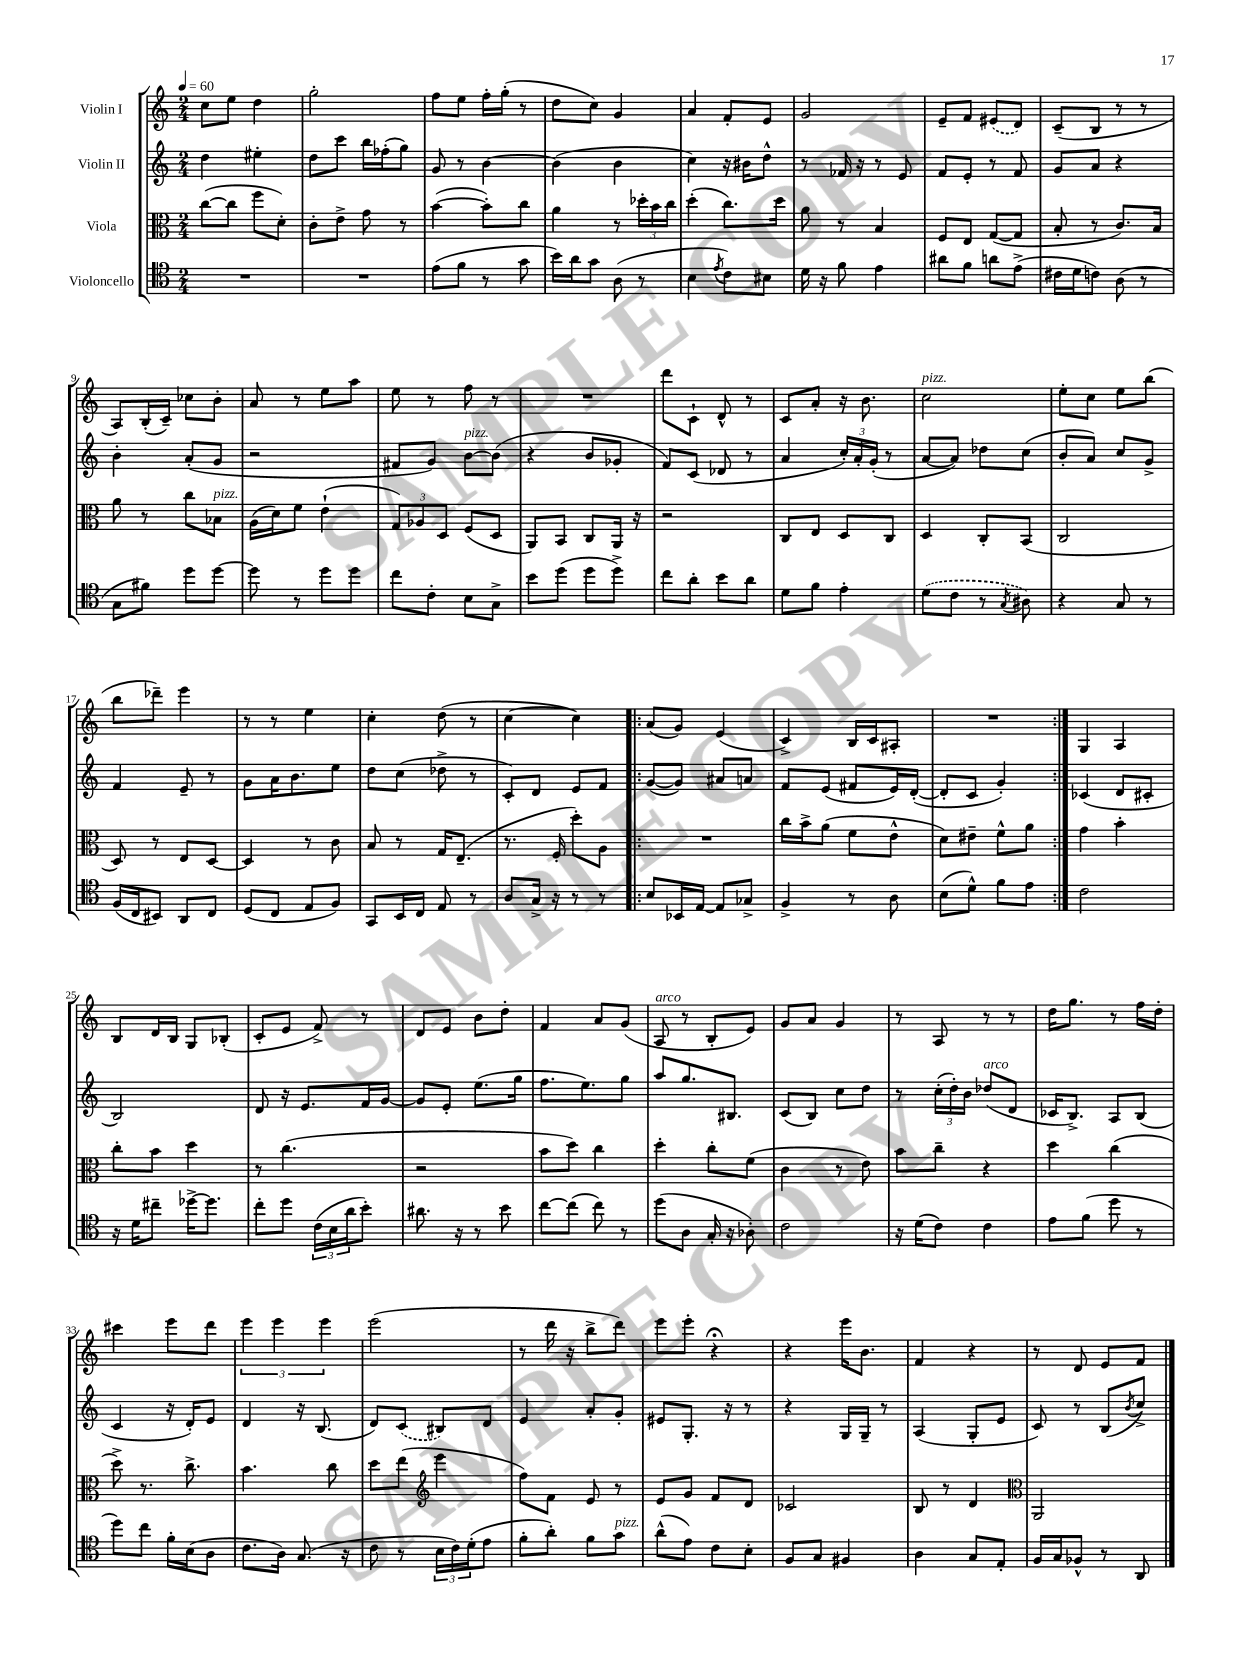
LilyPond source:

<<
\new StaffGroup <<
\new Staff = "s0" \with { instrumentName = "Violin I" } {
    \clef treble \key c \major \numericTimeSignature \time 2/4 \tempo 4 = 60
    c''8 e''8 d''4 |
    g''2-. |
    f''8 e''8 f''16-. g''16-.( r8 |
    d''8 c''8) g'4 |
    a'4 f'8-. e'8 |
    g'2 |
    e'8-- f'8 \once \slurDashed eis'8( d'8) |
    c'8--( b8 r8 r8 |
    a8) b16-.( c'16--) ces''8 b'8-. |
    a'8 r8 e''8 a''8 |
    e''8 r8 f''8 r8 |
    R2 |
    d'''8 c'8-! d'8-^ r8 |
    c'8 a'8-. r16 b'8. |
    c''2^\markup { \italic "pizz." } |
    e''8-. c''8 e''8 b''8( |
    b''8 des'''8--) e'''4 |
    r8 r8 e''4 |
    c''4-. d''8( r8 |
    c''4~ c''4) |
    \repeat volta 2 { a'8( g'8) e'4( |
    c'4->) b16 c'16 ais8-. |
    R2 | }
    g4 a4 |
    b8 d'16 b16 g8 bes8-.( |
    c'8-. e'8 f'8->) r8 |
    d'8 e'8 b'8 d''8-. |
    f'4 a'8 g'8( |
    a8^\markup { \italic "arco" } r8 b8-. e'8) |
    g'8 a'8 g'4 |
    r8 a8 r8 r8 |
    d''16 g''8. r8 f''16 d''16-. |
    cis'''4 e'''8 d'''8 |
    \tuplet 3/2 { e'''4 e'''4 e'''4 } |
    e'''2( |
    r8 d'''16 r16 b''8-> d'''8) |
    e'''8 e'''8-. r4\fermata |
    r4 e'''16 b'8. |
    f'4 r4 |
    r8 d'8 e'8 f'8 \bar "|." |
}
\new Staff = "s1" \with { instrumentName = "Violin II" } {
    \clef treble \key c \major \numericTimeSignature \time 2/4
    d''4 eis''4-. |
    d''8 c'''8 b''16 fes''16-.( g''8) |
    g'8 r8 b'4~ |
    b'4( b'4 |
    c''4) r16 bis'16 d''8-^ |
    r8 fes'16 r16 r8 e'8 |
    f'8 e'8-. r8 f'8 |
    g'8 a'8 r4 |
    b'4-. a'8-.( g'8 |
    r2 |
    fis'8 g'8) b'8~^\markup { \italic "pizz." } b'8( |
    r4 b'8 ges'8-. |
    f'8) c'8( des'8 r8 |
    a'4 \tuplet 3/2 { c''16-.) a'16-. g'16-.( } r8 |
    a'8~ a'8) des''8 c''8( |
    b'8-. a'8) c''8 g'8-> |
    f'4 e'8-- r8 |
    g'8 a'16 b'8. e''8 |
    d''8 c''8( des''8-> r8 |
    c'8-.) d'8 e'8 f'8 |
    \repeat volta 2 { g'8~( g'8) ais'8 a'8 |
    f'8 e'8( fis'8 e'16) d'16~-.( |
    d'8-. c'8 g'4-.) | }
    ces'4( d'8 cis'8-. |
    b2) |
    d'8 r16 e'8. f'16 g'16~ |
    g'8 e'8-. e''8.( g''16 |
    f''8. e''8.) g''8 |
    a''8 g''8. bis8. |
    c'8( b8) c''8 d''8 |
    r8 \tuplet 3/2 { c''16-.( d''16-.) b'16 } des''8^\markup { \italic "arco" }( d'8 |
    ces'16 b8.->) a8 b8( |
    c'4 r16 d'16-.) e'8 |
    d'4 r16 b8.( |
    d'8) \once \slurDashed c'8( bis8) d'8 |
    e'4 a'8-. g'8-. |
    eis'8 g8.-. r16 r8 |
    r4 g16 g16-- r8 |
    a4( g8-. e'8 |
    c'8) r8 b8( \acciaccatura { b'8 } c''8->) \bar "|." |
}
\new Staff = "s2" \with { instrumentName = "Viola" } {
    \clef alto \key c \major \numericTimeSignature \time 2/4
    c''8~( c''8 f''8 d'8-.) |
    c'8-. e'8-> g'8 r8 |
    b'4~( b'8-.) c''8 |
    a'4 r8 \tuplet 3/2 { des''16-. b'16 c''16 } |
    d''4-.( c''8.) d''16 |
    a'8 r8 b4 |
    f8 e8 g8~( g8 |
    b8-. r8 c'8.) b16 |
    a'8 r8 c''8 bes8^\markup { \italic "pizz." } |
    a16( d'16) f'8 e'4-!( |
    \tuplet 3/2 { g8) aes8 d8 } f8( d8 |
    a,8) b,8 c8 a,16 r16 |
    r2 |
    c8 e8 d8 c8 |
    d4 c8-. b,8( |
    c2 |
    d8) r8 e8 d8~ |
    d4 r8 c'8 |
    b8 r8 g16 e8.--( |
    r8. f16-. d''8-.) a8 |
    \repeat volta 2 { R2 |
    c''16 b'16-> a'8( f'8 e'8-^ |
    d'8) eis'8-- f'8-^ a'8 | }
    g'4 b'4-. |
    c''8-. b'8 d''4 |
    r8 c''4.( |
    r2 |
    b'8 d''8) c''4 |
    d''4-. c''8-. f'8( |
    c'4 r8 e'8) |
    b'8 c''8-- r4 |
    d''4 c''4( |
    d''8->) r8. c''8.-> |
    b'4. c''8 |
    d''8 e''8( \clef treble e'''4 |
    f''8) f'8 e'8 r8 |
    e'8 g'8 f'8 d'8 |
    ces'2 |
    b8 r8 d'4 |
    \clef alto a,2 \bar "|." |
}
\new Staff = "s3" \with { instrumentName = "Violoncello" } {
    \clef tenor \key c \major \numericTimeSignature \time 2/4
    R2 |
    R2 |
    e'8( f'8 r8 g'8 |
    b'16) a'16 g'8 a8( r8 |
    b4 \acciaccatura { e'8 } c'8) bis8 |
    d'16 r16 f'8 e'4 |
    ais'8 f'8 a'8 e'8->( |
    cis'16 d'16 c'8) a8( r8 |
    g8 fis'8) d''8 d''8~ |
    d''8 r8 d''8 d''8 |
    c''8 c'8-. b8 g8-> |
    b'8 d''8( d''8 d''8->) |
    c''8 a'8-. b'8 a'8 |
    d'8 f'8 e'4-. |
    \once \slurDashed d'8( c'8 r8 \acciaccatura { g8 } ais8) |
    r4 g8 r8 |
    f16( c16 bis,8) a,8 c8 |
    d8( c8 e8 f8) |
    g,8 b,16 c16 e8 r8 |
    a8 g16-> r16 r8 r8 |
    \repeat volta 2 { b8 bes,16 e16~ e8 ges8-> |
    f4-> r8 a8 |
    b8( d'8-^) f'8 e'8 | }
    c'2 |
    r16 d'16 cis''8-- des''16~-> des''8. |
    c''8-. d''8 \tuplet 3/2 { c'16( b16 a'16 } b'8-.) |
    ais'8. r16 r8 b'8 |
    c''8~ c''8( c''8) r8 |
    d''8( a8 g16-. r16 aes8-.) |
    c'2 |
    r16 d'16( c'8) c'4 |
    e'8 f'8( d''8 r8 |
    d''8) c''8 f'16-. b16( a8 |
    c'8. a16) g8.( r16 |
    c'8 r8 \tuplet 3/2 { b16 c'16) d'16-.( } e'8 |
    f'8-. a'8-.) f'8 g'8^\markup { \italic "pizz." } |
    a'8-^( e'8) c'8 b8-. |
    f8 g8 fis4 |
    a4 g8 e8-. |
    f16 g16 fes8-^ r8 a,8 \bar "|." |
}
>>
>>
